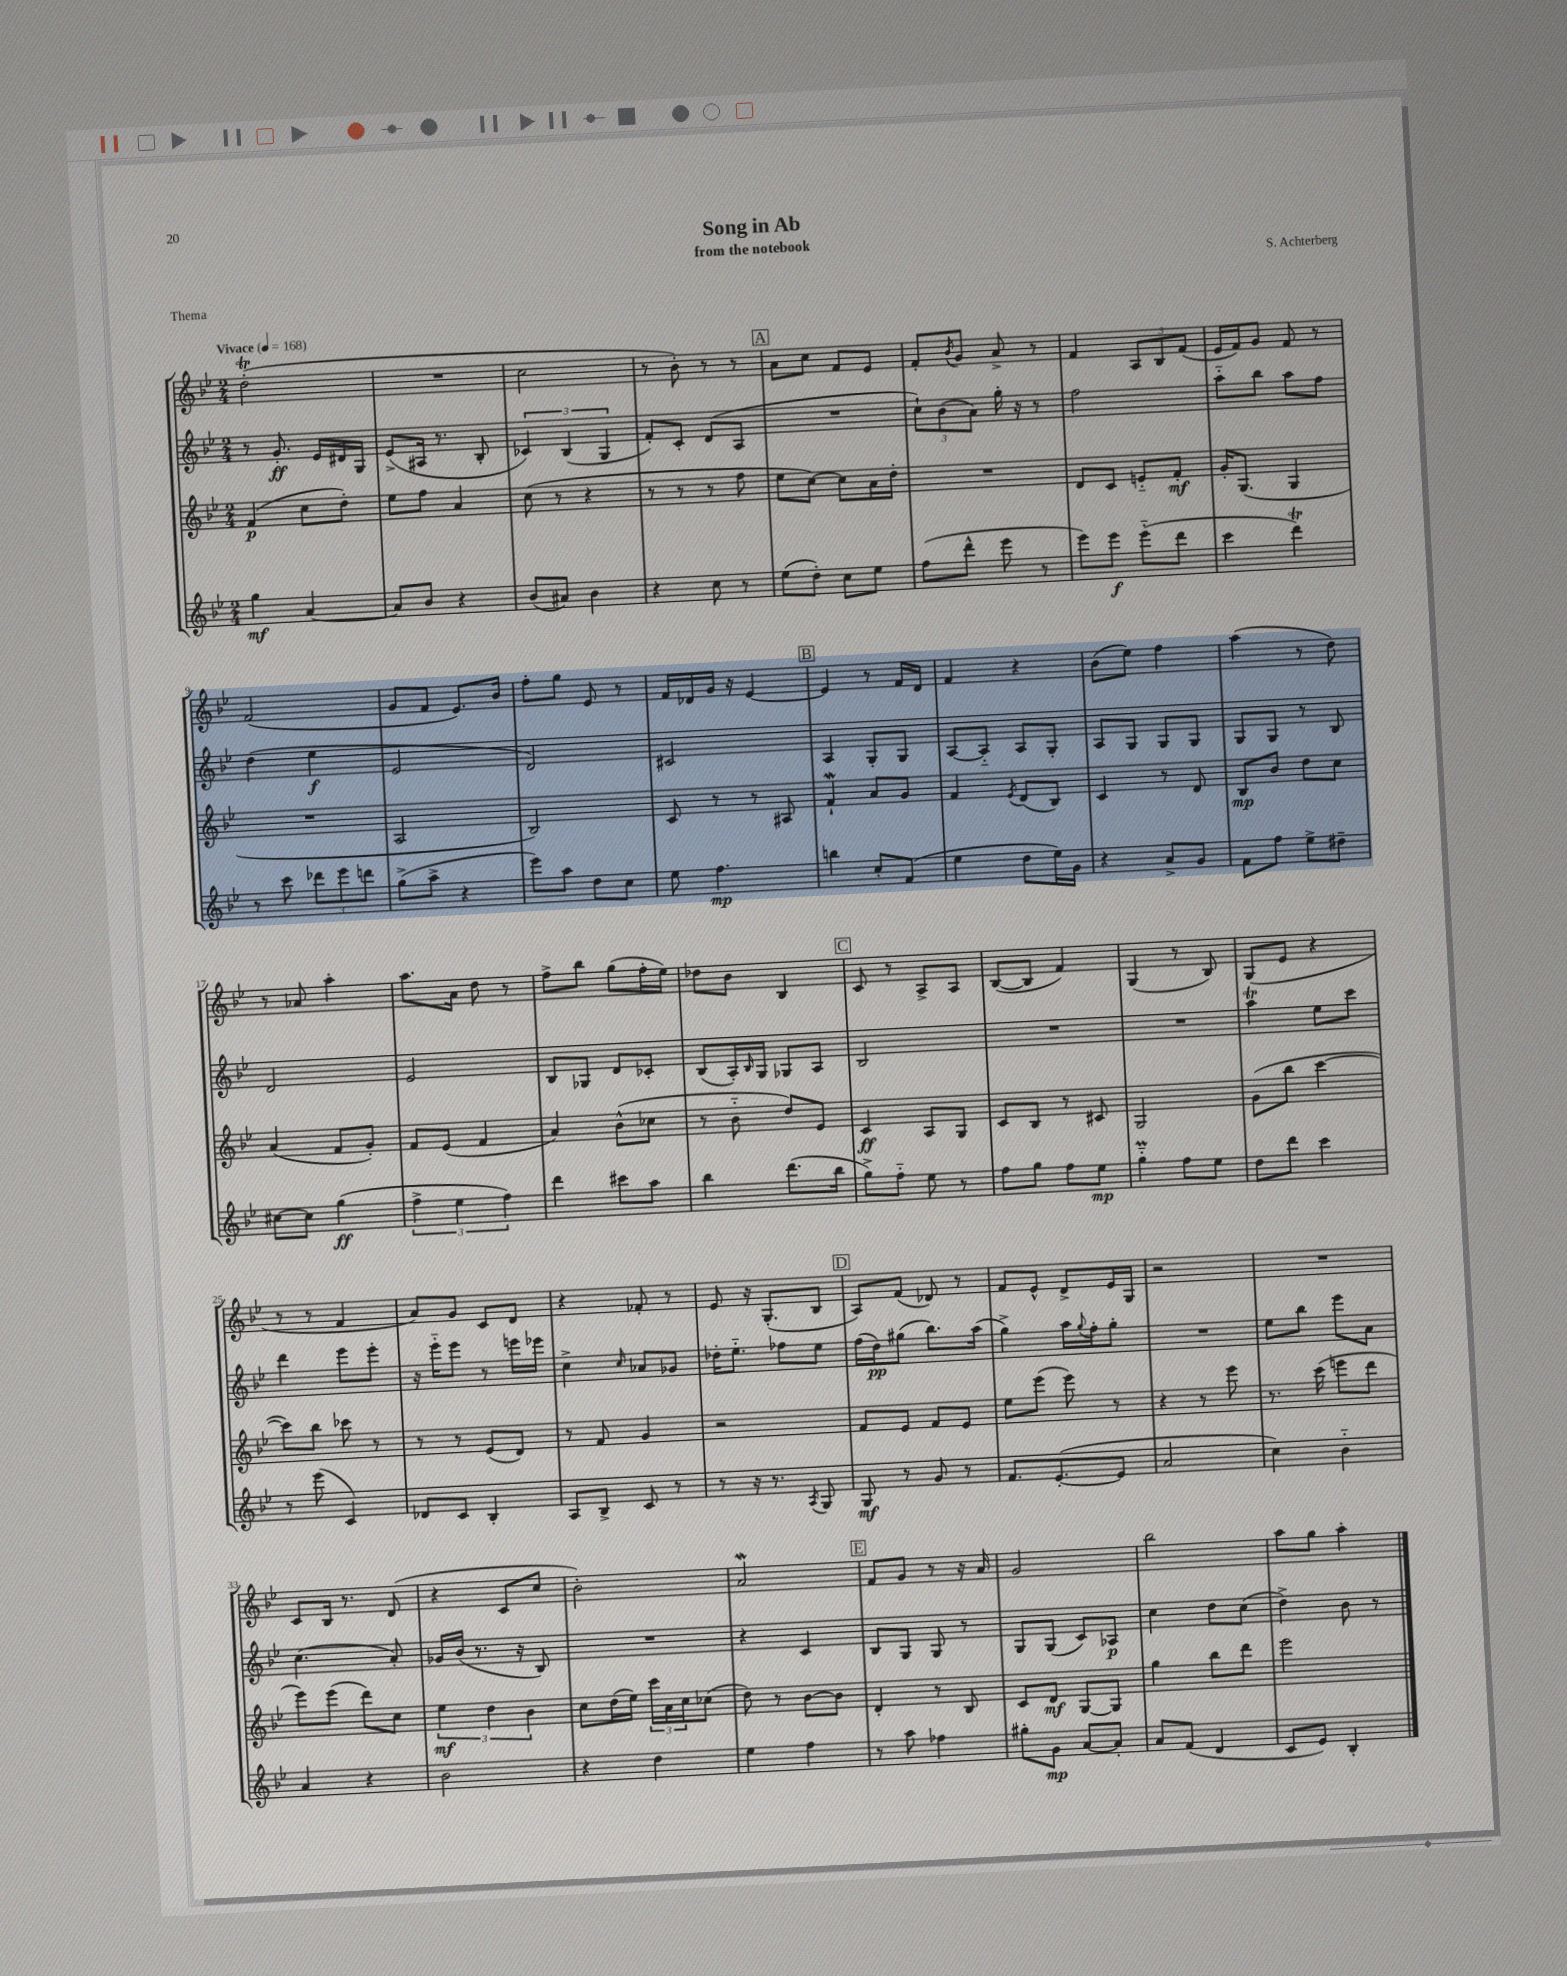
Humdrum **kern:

**kern	**dynam	**kern	**dynam	**kern	**dynam	**kern
*part4	*part4	*part3	*part3	*part2	*part2	*part1
*staff4	*staff4	*staff3	*staff3	*staff2	*staff2	*staff1
*clefG2	*	*clefG2	*	*clefG2	*	*clefG2
*k[b-e-]	*	*k[b-e-]	*	*k[b-e-]	*	*k[b-e-]
*M2/4	*	*M2/4	*	*M2/4	*	*M2/4
*MM168	*	*MM168	*	*MM168	*	*MM168
=1	=1	=1	=1	=1	=1	=1
!	!	!	!	!	!	!LO:TX:a:B:t=Vivace
4gg\	mf	(4f/	p	8r	.	(2ddt'\
.	.	.	.	8.g'/	ff	.
[4a/	.	8cc\L	.	.	.	.
.	.	.	.	16e-/LL	.	.
.	.	8dd'\J)	.	16d#X/	.	.
.	.	.	.	16G/JJ	.	.
=2	=2	=2	=2	=2	=2	=2
8a/L]	.	8ee-\L	.	(8e-^/L	.	2r
8b-/J	.	8ff\J	.	16A#X/Jk	.	.
.	.	.	.	8.r	.	.
4r	.	4a/	.	.	.	.
.	.	.	.	8B-'/	.	.
=3	=3	=3	=3	=3	=3	=3
(8b-/L	.	(8cc\	.	6c-X/)	.	2cc\
8a#X/J)	.	8r	.	.	.	.
.	.	.	.	(6B-/	.	.
4b-\	.	4r	.	.	.	.
.	.	.	.	6G/	.	.
=4	=4	=4	=4	=4	=4	=4
4r	.	8r	.	8f'/L)	.	8r
.	.	8r	.	8c'/J	.	8b-'\)
8cc\	.	8r	.	(8d/L	.	8r
8r	.	8ff\	.	8A/J	.	8r
!!LO:REH:place=s1:t=A
=5	=5	=5	=5	=5	=5	=5
(8ee-\L	.	8ee-\L	.	2r	.	8a\L
8dd'\J)	.	[8cc\J)	.	.	.	8cc\J
8cc\L	.	8cc\L]	.	.	.	8f/L
8ee-\J	.	16a\L	.	.	.	8e-/J
.	.	16dd'\JJ	.	.	.	.
=6	=6	=6	=6	=6	=6	=6
(8ff\L	.	2r	.	12cc`\L)	.	8f'/L
.	.	.	.	(12b-\	.	.
.	.	.	.	.	.	8qb-/
8ddd^^\J	.	.	.	.	.	8g/J
.	.	.	.	12a\J)	.	.
8eee-\	.	.	.	16gg'\	.	8a^/
.	.	.	.	16r	.	.
8r	.	.	.	8r	.	8r
=7	=7	=7	=7	=7	=7	=7
8eee-\L)	.	8d/L	.	2ff\	.	4f/
8eee-\J	f	8c/J	.	.	.	.
(8eee-\L	.	8en/L	.	.	.	12A/L
.	.	.	.	.	.	12B-/
8ddd\J	.	8f'/J	mf	.	.	.
.	.	.	.	.	.	(12f/J
=8	=8	=8	=8	=8	=8	=8
4ccc\	.	16g'/KL	.	8aa\L	.	16e-/LL
.	.	(8.G/J	.	.	.	16f/J)
.	.	.	.	8bb-\J	.	8g/J
4dddt\)	.	4G/	.	8aa\L	.	8f/
.	.	.	.	8ff\J	.	8r
!!LO:LB:g=z
=9	=9	=9	=9	=9	=9	=9
8r	.	2r	.	(4dd\	.	(2f/
8ccc\	.	.	.	.	.	.
12ddd-X\L	.	.	.	4ee-\	f	.
12eee-\	.	.	.	.	.	.
12dddn\J	.	.	.	.	.	.
=10	=10	=10	=10	=10	=10	=10
(8gg^\L	.	2A/	.	2e-/	.	8g/L
8aa^\J	.	.	.	.	.	8f/J
4r	.	.	.	.	.	8.e-/L)
.	.	.	.	.	.	16b-/Jk
=11	=11	=11	=11	=11	=11	=11
8eee-\L)	.	2B-/)	.	2d/)	.	8ff'\L
8aa\J	.	.	.	.	.	8gg\J
8dd\L	.	.	.	.	.	8e-/
8cc\J	.	.	.	.	.	8r
=12	=12	=12	=12	=12	=12	=12
8ee-\	.	8c/	.	2c#X/	.	16f/LL
.	.	.	.	.	.	16d-X/
4.ff\	mp	8r	.	.	.	16g/JJ
.	.	.	.	.	.	16r
.	.	8r	.	.	.	[4e-/
.	.	8A#X/	.	.	.	.
!!LO:REH:place=s1:t=B
=13	=13	=13	=13	=13	=13	=13
4bbn\	.	4fW`/	.	4A/	.	4e-/]
8cc'/L	.	8a/L	.	8G'/L	.	8r
(8f/J	.	8g/J	.	8G/J	.	16f/LL
.	.	.	.	.	.	16d/JJ
=14	=14	=14	=14	=14	=14	=14
4ee-\	.	4f/	.	[8A/L	.	4f/
.	.	.	.	8A/J]	.	.
.	.	8qe-/	.	.	.	.
8dd\L	.	(8d/L	.	8A/L	.	4r
16ee-\L)	.	8B-/J)	.	8G'/J	.	.
16g\JJ	.	.	.	.	.	.
=15	=15	=15	=15	=15	=15	=15
4r	.	4c/	.	8A/L	.	(8b-\L
.	.	.	.	8G/J	.	8ee-\J)
8a^/L	.	8r	.	8G/L	.	4ff\
8g/J	.	8d/	.	8G/J	.	.
=16	=16	=16	=16	=16	=16	=16
8f\L	.	8B-/L	mp	8G/L	.	(4aa\
8ff\J	.	8b-/J	.	8G/J	.	.
8ee-^\L	.	8dd\L	.	8r	.	8r
8dd#X~\J	.	8cc\J	.	8B-/	.	8dd\)
!!LO:LB:g=z
=17	=17	=17	=17	=17	=17	=17
[8cc#X\L	.	(4a/	.	2d/	.	8r
8cc#\J]	.	.	.	.	.	8a-X/
(4gg\	ff	8f/L	.	.	.	4aa'\
.	.	8g'/J)	.	.	.	.
=18	=18	=18	=18	=18	=18	=18
6ff^\	.	8f/L	.	2e-/	.	8.aa\L
.	.	(8e-/J	.	.	.	.
6ee-\	.	.	.	.	.	.
.	.	.	.	.	.	16a\Jk
.	.	4f/	.	.	.	8dd\
6ff\)	.	.	.	.	.	.
.	.	.	.	.	.	8r
=19	=19	=19	=19	=19	=19	=19
4ddd\	.	4a/)	.	8B-/L	.	8ff^\L
.	.	.	.	8G-X/J	.	8bb-\J
8ccc#X\L	.	(8b-^^\L	.	8d/L	.	(8gg\L
8aa\J	.	8cc-X\J	.	8c-X'/J	.	16ff'\L
.	.	.	.	.	.	16ee-\JJ)
=20	=20	=20	=20	=20	=20	=20
4bb-\	.	8r	.	(8B-/L	.	8dd-X\L
.	.	8b-\	.	16A'/L)	.	8b-\J
.	.	.	.	16qqB-/	.	.
.	.	.	.	16G/JJ	.	.
(8.ddd\L	.	8dd/L)	.	8G-X/L	.	4B-/
.	.	8e-/J	.	8A/J	.	.
16bb-\Jk	.	.	.	.	.	.
!!LO:REH:place=s1:t=C
=21	=21	=21	=21	=21	=21	=21
8gg^\L)	.	4c/	ff	2B-/	.	8c/
8ff\J	.	.	.	.	.	8r
8ee-\	.	8A/L	.	.	.	8A^/L
8r	.	8G/J	.	.	.	8A/J
=22	=22	=22	=22	=22	=22	=22
8ff\L	.	8c/L	.	2r	.	([8B-/L
8gg\J	.	8B-/J	.	.	.	8B-/J]
8ff\L	.	8r	.	.	.	4f/)
8ee-\J	mp	8c#X/	.	.	.	.
=23	=23	=23	=23	=23	=23	=23
4ggM\	.	2G/	.	2r	.	(4G/
8ff\L	.	.	.	.	.	8r
8ee-\J	.	.	.	.	.	8B-/)
=24	=24	=24	=24	=24	=24	=24
8dd\L	.	(8g\L	.	4aat\	.	(8G/L
8ddd\J	.	8bb-\J	.	.	.	8e-/J
4ccc\	.	[4ccc\	.	8ee-\L	.	4r
.	.	.	.	8ccc\J	.	.
!!LO:LB:g=z
=25	=25	=25	=25	=25	=25	=25
8r	.	8ccc\L])	.	4ddd\	.	8r
(8eee-\	.	8bb-\J	.	.	.	8r
4c/)	.	8ccc-X\	.	8eee-\L	.	4f/
.	.	8r	.	8eee-'\J	.	.
=26	=26	=26	=26	=26	=26	=26
8d-X/L	.	8r	.	16r	.	8a/L)
.	.	.	.	16eee-\KL	.	.
8c/J	.	8r	.	8eee-\J	.	8g/J
4B-'/	.	(8e-/L	.	8r	.	8c/L
.	.	8d/J)	.	16eeen\LL	.	8d/J
.	.	.	.	16eee-X\JJ	.	.
=27	=27	=27	=27	=27	=27	=27
8A/L	.	8r	.	4cc^\	.	4r
8B-^/J	.	8f/	.	.	.	.
.	.	.	.	16qqcc/	.	.
8c/	.	4g/	.	8a-X/L	.	8f-X'/
8r	.	.	.	8g-X/J	.	8r
=28	=28	=28	=28	=28	=28	=28
8r	.	2r	.	16dd-X'\KL	.	8e-/
.	.	.	.	8.ee-\J	.	.
16r	.	.	.	.	.	16r
8.r	.	.	.	.	.	(8.G'/L
.	.	.	.	8ff-X\L	.	.
8qA/	.	.	.	.	.	.
8G/	.	.	.	8ee-\J	.	8B-/J
!!LO:REH:place=s1:t=D
=29	=29	=29	=29	=29	=29	=29
8G/	mf	8f/L	.	(16ff\LL	.	8A/L)
.	.	.	.	16dd\J)	pp	.
8r	.	8e-/J	.	(8gg#X\J	.	(8f/J
8g/	.	8f/L	.	8.bb-\L)	.	8d-X/)
8r	.	8e-/J	.	.	.	8r
.	.	.	.	(16aa\Jk	.	.
=30	=30	=30	=30	=30	=30	=30
8.f/L	.	8ee-\L	.	4gg^\)	.	8f/L
.	.	(8eee-\J	.	.	.	8e-^^/J
([8.e-'/	.	.	.	.	.	.
.	.	8eee-\)	.	16aa\LL	.	8d^/L
.	.	.	.	8qqgg/	.	.
.	.	.	.	16ff'\J	.	.
8e-/J]	.	8r	.	8gg'\J	.	16e-/L
.	.	.	.	.	.	16G/JJ
=31	=31	=31	=31	=31	=31	=31
2a/	.	4r	.	2r	.	2r
.	.	8r	.	.	.	.
.	.	8eee-\	.	.	.	.
=32	=32	=32	=32	=32	=32	=32
4cc\)	.	8.r	.	8ee-\L	.	2r
.	.	.	.	8bb-\J	.	.
.	.	(16ccc\	.	.	.	.
4b-\	.	8eeen\L	.	8eee-\L	.	.
.	.	8ddd\J	.	8a\J	.	.
!!LO:LB:g=z
=33	=33	=33	=33	=33	=33	=33
4a/	.	8eee-\L)	.	(4.cc\	.	8c/L
.	.	(8eee-\J	.	.	.	16B-/Jk
.	.	.	.	.	.	8.r
4r	.	8ddd\L)	.	.	.	.
.	.	8cc\J	.	8a'/)	.	(8d/
=34	=34	=34	=34	=34	=34	=34
2b-\	.	6ee-\	mf	16g-X/LL	.	4r
.	.	.	.	(16b-/JJ	.	.
.	.	.	.	8.r	.	.
.	.	6dd\	.	.	.	.
.	.	.	.	.	.	8c/L
.	.	.	.	16r	.	.
.	.	6b-\	.	.	.	.
.	.	.	.	8B-/)	.	8cc/J
=35	=35	=35	=35	=35	=35	=35
4r	.	8cc\L	.	2r	.	2b-'\)
.	.	(16dd\L	.	.	.	.
.	.	16ee-\JJ)	.	.	.	.
4dd\	.	24ccc\LL	.	.	.	.
.	.	24a\	.	.	.	.
.	.	24cc\J	.	.	.	.
.	.	(8cc-X\J	.	.	.	.
=36	=36	=36	=36	=36	=36	=36
4ee-\	.	8dd\)	.	4r	.	2aW/
.	.	8r	.	.	.	.
4ff\	.	[8b-\L	.	4c/	.	.
.	.	8b-\J]	.	.	.	.
!!LO:REH:place=s1:t=E
=37	=37	=37	=37	=37	=37	=37
8r	.	4d'/	.	8B-/L	.	8f/L
8aa\	.	.	.	8G/J	.	8g/J
4ff-X\	.	8r	.	8G/	.	8r
.	.	8B-/	.	8r	.	16r
.	.	.	.	.	.	16a/
=38	=38	=38	=38	=38	=38	=38
8gg#X'\L	.	8c/L	.	8G/L	.	2g/
8g\J	mp	8d/J	mf	(8G/J	.	.
[8a/L	.	[8G/L	.	8c/L)	.	.
8a'/J]	.	8G/J]	.	8A-X/J	p	.
=39	=39	=39	=39	=39	=39	=39
8a/L	.	4gg\	.	4cc\	.	2bb-\
(8f/J	.	.	.	.	.	.
4d/	.	8bb-\L	.	8dd\L	.	.
.	.	8ddd\J	.	(8cc\J	.	.
=40	=40	=40	=40	=40	=40	=40
8c/L	.	2eee-\	.	4dd^\)	.	8aa\L
8e-/J)	.	.	.	.	.	8gg\J
4B-'/	.	.	.	8b-\	.	4aa'\
.	.	.	.	8r	.	.
==	==	==	==	==	==	==
*-	*-	*-	*-	*-	*-	*-
